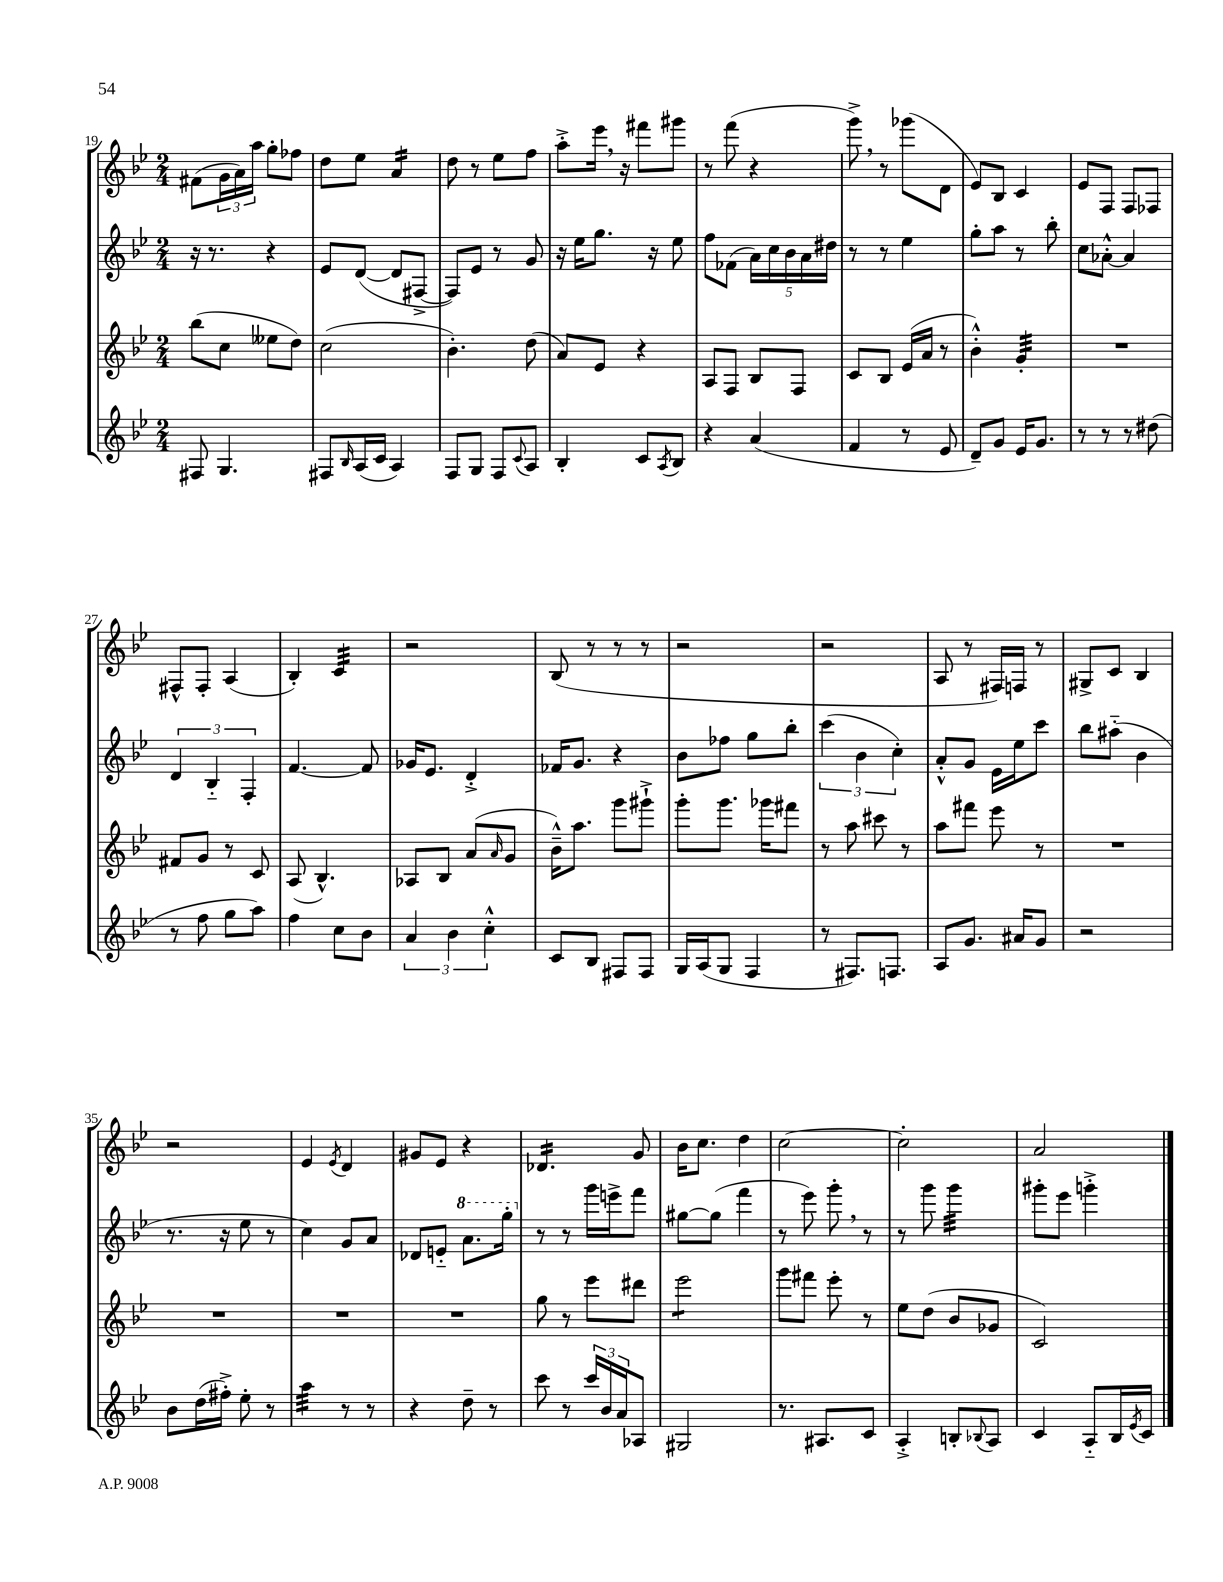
<<
\new StaffGroup <<
\new Staff = "s0" {
    \clef treble \key bes \major \numericTimeSignature \time 2/4
    fis'8( \tuplet 3/2 { g'16 a'16) a''16 } g''8-. fes''8 |
    d''8 ees''8 a'4:16 |
    d''8 r8 ees''8 f''8 |
    a''8-.-> ees'''16 \breathe r16 fis'''8 gis'''8 |
    r8 f'''8( r4 |
    g'''8->) \breathe r8 ges'''8( d'8 |
    ees'8) bes8 c'4 |
    ees'8 f8 f8 fes8 |
    fis8-^ fis8-. a4( |
    bes4-.) c'4:32 |
    r2 |
    bes8( r8 r8 r8 |
    r2 |
    r2 |
    a8 r8 fis16) f16 r8 |
    gis8-> c'8 bes4 |
    r2 |
    ees'4 \acciaccatura { ees'8 } d'4 |
    gis'8 ees'8 r4 |
    des'4.:16 g'8 |
    bes'16 c''8. d''4 |
    c''2~ |
    c''2-. |
    a'2 \bar "|." |
}
\new Staff = "s1" {
    \clef treble \key bes \major \numericTimeSignature \time 2/4
    r16 r8. r4 |
    ees'8 d'8~( d'8 fis8~-> |
    fis8) ees'8 r8 g'8 |
    r16 ees''16 g''8. r16 ees''8 |
    f''8 fes'8( \tuplet 5/4 { a'16) c''16 bes'16 a'16 dis''16 } |
    r8 r8 ees''4 |
    g''8-. a''8 r8 bes''8-. |
    c''8 aes'8~-.-^ aes'4 |
    \tuplet 3/2 { d'4 bes4-_ f4-. } |
    f'4.~ f'8 |
    ges'16 ees'8. d'4-.-> |
    fes'16 g'8. r4 |
    bes'8 fes''8 g''8 bes''8-. |
    \tuplet 3/2 { c'''4( bes'4 c''4-.) } |
    a'8-.-^ g'8 ees'16 ees''16 c'''8 |
    bes''8 ais''8-_( bes'4 |
    r8. r16 ees''8 r8 |
    c''4) g'8 a'8 |
    des'8 e'8-_ \ottava #1 a''8. g'''16-. \ottava #0 |
    r8 r8 g'''16 e'''16-> f'''8 |
    gis''8~ gis''8( f'''4 |
    r8 ees'''8) g'''8-. \breathe r8 |
    r8 g'''8 g'''4:32 |
    gis'''8-. ees'''8 g'''4-.-> \bar "|." |
}
\new Staff = "s2" {
    \clef treble \key bes \major \numericTimeSignature \time 2/4
    bes''8( c''8 eeses''8 d''8) |
    c''2( |
    bes'4.-.) d''8( |
    a'8) ees'8 r4 |
    a8 f8 bes8 f8 |
    c'8 bes8 ees'16( a'16 r8 |
    bes'4-.-^) g'4:32-. |
    R2 |
    fis'8 g'8 r8 c'8 |
    a8( bes4.-^) |
    aes8 bes8 a'8( \grace { a'16 } g'8 |
    bes'16---^) a''8. g'''8 gis'''8-!-> |
    g'''8-. g'''8. ges'''16 fis'''8 |
    r8 a''8 cis'''8 r8 |
    a''8 fis'''8 ees'''8 r8 |
    R2 |
    R2 |
    R2 |
    R2 |
    g''8 r8 ees'''8 dis'''8 |
    ees'''2:8 |
    g'''8 fis'''8 ees'''8-. r8 |
    ees''8 d''8( bes'8 ges'8 |
    c'2) \bar "|." |
}
\new Staff = "s3" {
    \clef treble \key bes \major \numericTimeSignature \time 2/4
    fis8 g4. |
    fis8 \grace { bes16 } a16( c'16 a4) |
    f8 g8 f8 \appoggiatura { c'8 } a8 |
    bes4-. c'8 \acciaccatura { a8 } bes8 |
    r4 a'4( |
    f'4 r8 ees'8 |
    d'8--) g'8 ees'16 g'8. |
    r8 r8 r8 dis''8( |
    r8 f''8 g''8 a''8) |
    f''4 c''8 bes'8 |
    \tuplet 3/2 { a'4 bes'4 c''4-.-^ } |
    c'8 bes8 fis8 fis8 |
    g16 a16( g8 f4 |
    r8 fis8.) f8. |
    a8 g'8. ais'16 g'8 |
    r2 |
    bes'8 d''16( fis''16-.->) ees''8-. r8 |
    a''4:32 r8 r8 |
    r4 d''8-- r8 |
    c'''8 r8 \tuplet 3/2 { c'''16 bes'16 a'16 } aes8 |
    gis2 |
    r8. ais8. c'8 |
    a4-.-> b8-. \appoggiatura { bes8 } a8 |
    c'4 a8-_ bes16 \acciaccatura { ees'8 } c'16 \bar "|." |
}
>>
>>
\layout { \context { \Score currentBarNumber = #19 } }
